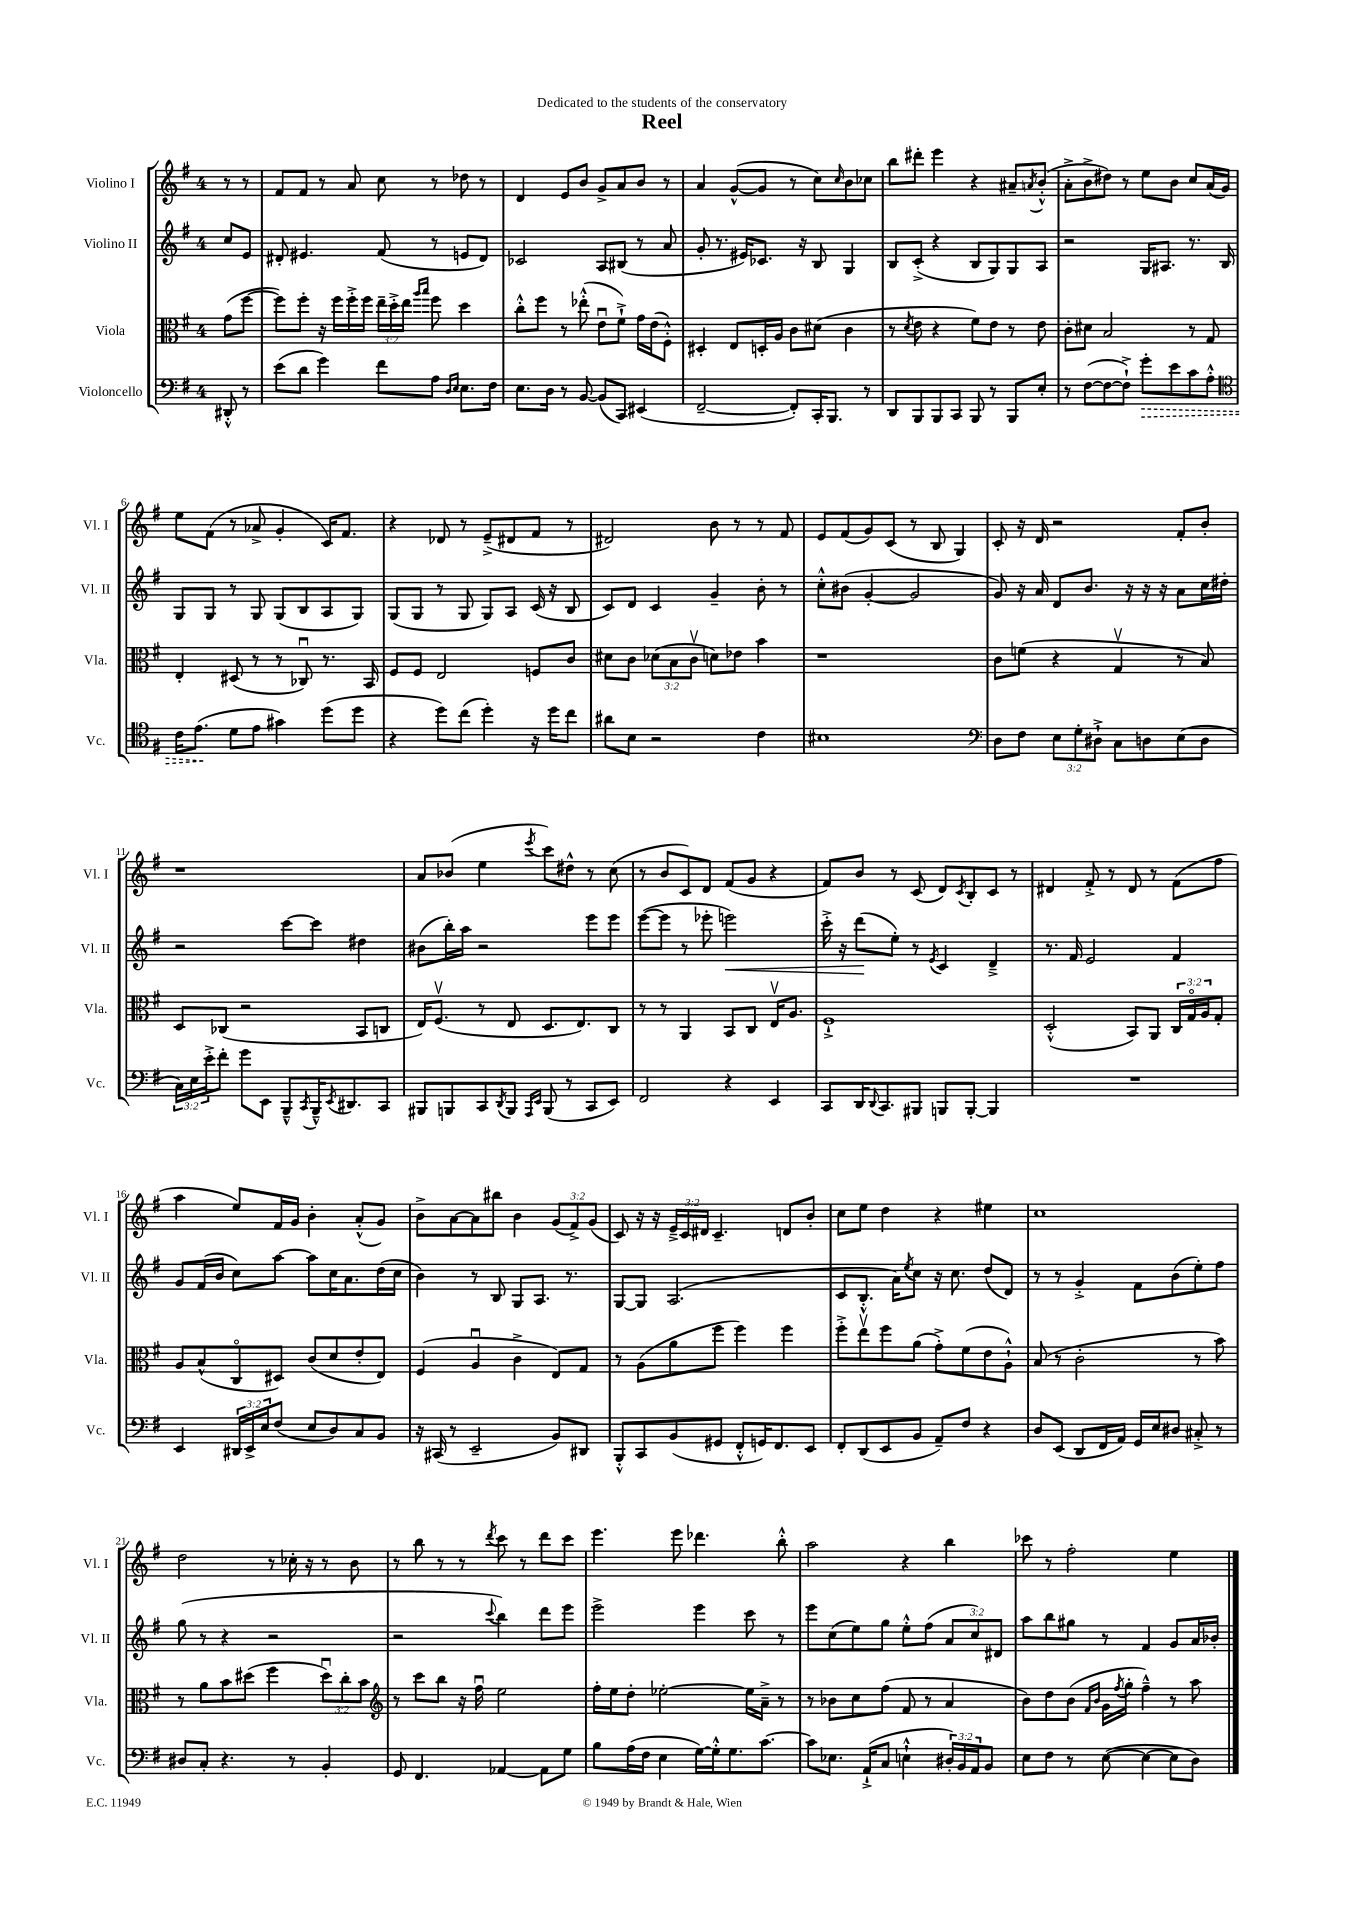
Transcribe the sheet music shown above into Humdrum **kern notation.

**kern	**dynam	**kern	**kern	**dynam	**kern
*part4	*part4	*part3	*part2	*part2	*part1
*staff4	*staff4	*staff3	*staff2	*staff2	*staff1
*I"Violoncello	*	*I"Viola	*I"Violino II	*	*I"Violino I
*I'Vc.	*	*I'Vla.	*I'Vl. II	*	*I'Vl. I
*clefF4	*	*clefC3	*clefG2	*	*clefG2
*k[f#]	*	*k[f#]	*k[f#]	*	*k[f#]
*M4/4	*	*M4/4	*M4/4	*	*M4/4
=	=	=	=	=	=
8DD#X'^^/	.	(8g\L	8cc/L	.	8r
8r	.	[8ff#\J	8e/J	.	8r
=1	=1	=1	=1	=1	=1
(8e\L	.	8ff#\L])	8d#X'/	.	8f#/L
8d\J	.	8ff#'\J	4.e#X/	.	8f#/J
4g\)	.	16r	.	.	8r
.	.	16ff#\LL	.	.	.
.	.	16ff#'^\	.	.	8a/
.	.	16ff#\JJ	.	.	.
8f#\L	.	24ee~\LL	(8f#/	.	8cc\
.	.	24dd'^\	.	.	.
.	.	24ee\JJ	.	.	.
.	.	16qqaa/LL	.	.	.
.	.	16qqbb/JJ	.	.	.
8A\J	.	8ff#\	8r	.	8r
16qqD/LL	.	.	.	.	.
16qqE/JJ	.	.	.	.	.
8.E\L	.	4dd\	8en/L	.	8dd-X\
.	.	.	8d#/J)	.	8r
16F#\Jk	.	.	.	.	.
=2	=2	=2	=2	=2	=2
8.E\L	.	8cc'^^\L	2c-X/	.	4d/
.	.	8ff#\J	.	.	.
16D\Jk	.	.	.	.	.
8r	.	8r	.	.	8e/L
[8BB/	.	(8ee-X'^^\	.	.	8b/J
(8BB/L]	.	8eu\L	8A/L	.	8g^/L
8CC/J)	.	8f#`^\J)	(8B#X/J	.	8a/
(4EE#X/	.	16g\LL	8r	.	8b/J
.	.	(16e\J	.	.	.
.	.	8F#'^^\J)	8a/	.	8r
=3	=3	=3	=3	=3	=3
[2FF#~/	.	4D#X'/	8g'/	.	4a/
.	.	.	8.r	.	.
.	.	8E/L	.	.	([8g^^/L
.	.	.	16e#X/KL)	.	.
.	.	16Dn'/L	8.c-X/J	.	8g/J]
.	.	16A/JJ	.	.	.
8FF#'/L])	.	8c\L	.	.	8r
.	.	.	16r	.	.
16CC'/K	.	(8d#X\J	8B/	.	8cc\L)
8.BBB/J	.	.	.	.	.
.	.	.	.	.	16qqcc/
.	.	4c\	4G/	.	8b\
8r	.	.	.	.	8cc-X\J
=4	=4	=4	=4	=4	=4
8DD/L	.	8r	8B/L	.	8bb\L
.	.	8qd/	.	.	.
8BBB/	.	8e\	(8c'^/J	.	8ddd#X'\J
8BBB/	.	4r	4r	.	4eee\
8CC/J	.	.	.	.	.
8BBB/	.	8f#\L)	8B/L	.	4r
8r	.	8e\J	8G/)	.	.
8BBB/L	.	8r	8G/	.	8a#X~/L
.	.	.	.	.	8qan/
8E'/J	.	8e\	8A/J	.	(8b'^^/J
=5	=5	=5	=5	=5	=5
8r	.	8c'\L	2r	.	8a'^\L
([8F#\L	.	8d#X\J	.	.	8b^\
8F#\_	.	2B/	.	.	8dd#X\J)
8F#`^\J])	.	.	.	.	8r
!	!LO:HP:b	!	!	!	!
8g'\L	>	.	16G/KL	.	8ee\L
.	.	.	8.A#X/J	.	.
8e\	.	.	.	.	8b\J
8c\	.	8r	8.r	.	8cc/L
8A'^^\J	.	8G/	.	.	(16a/L
.	.	.	16B/	.	16g/JJ)
!!LO:LB:g=z
=6	=6	=6	=6	=6	=6
*clefC4	*	*	*	*	*
16c\KL	.	4E'/	8G/L	.	8ee\L
(8.e\J	.	.	.	.	.
.	.	.	8G/J	.	(8f#\J
8d\L	]	(8D#X/	8r	.	8r
8e\J	.	8r	8G/	.	8a-X^/
4g#X\)	.	8r	(8G/L	.	4g'/
.	.	8C-Xu/)	8B/	.	.
(8dd\L	.	8.r	8A/	.	16c/KL)
.	.	.	.	.	8.f#/J
8dd\J	.	.	8G/J)	.	.
.	.	16BB/	.	.	.
=7	=7	=7	=7	=7	=7
4r	.	8F#/L	(8G/L	.	4r
.	.	8F#/J	8G/J	.	.
8dd\L)	.	2E/	8r	.	8d-X/
(8cc\J	.	.	8G/	.	8r
4dd'\)	.	.	8G/L)	.	(8e~^/L
.	.	.	8A/J	.	8d#X/
16r	.	8Fn/L	(16c/	.	8f#/J
16dd\KL	.	.	16r	.	.
8cc\J	.	8c/J	8B/	.	8r
=8	=8	=8	=8	=8	=8
8a#X\L	.	8d#X\L	8c/L)	.	2d#X/)
8B\J	.	8c\J	8d/J	.	.
2r	.	(12d-X\L	4c/	.	.
.	.	12B\	.	.	.
.	.	12cv\J	.	.	.
.	.	8dn\L)	4g~/	.	8b\
.	.	8e-X\J	.	.	8r
4c\	.	4b\	8b'\	.	8r
.	.	.	8r	.	8f#/
=9	=9	=9	=9	=9	=9
1B#X	.	1r	8cc'^^\L	.	8e/L
.	.	.	(8b#X\J	.	(8f#/
.	.	.	[4g'/	.	8g/)
.	.	.	.	.	(8c/J
.	.	.	2g/]	.	8r
.	.	.	.	.	8B/
.	.	.	.	.	4G/)
=10	=10	=10	=10	=10	=10
*clefF4	*	*	*	*	*
8D\L	.	8c\L	8g/)	.	8c'/
8F#\J	.	(8fn\J	16r	.	16r
.	.	.	16a/	.	16d/
12E\L	.	4r	8d/L	.	2r
12G'\	.	.	.	.	.
.	.	.	8.b/J	.	.
12D#X`^\J	.	.	.	.	.
8C\L	.	4Gv/	.	.	.
.	.	.	16r	.	.
8Dn\	.	.	16r	.	.
.	.	.	16r	.	.
(8E\	.	8r	8a\L	.	8f#'/L
8D\J	.	8B/)	16cc\L	.	8b'/J
.	.	.	16dd#X'\JJ	.	.
!!LO:LB:g=z
=11	=11	=11	=11	=11	=11
24C\LL)	.	8D/L	2r	.	1r
24E\	.	.	.	.	.
24e'^\J	.	.	.	.	.
8f#'\J	.	(8C-X/J	.	.	.
8g\L	.	2r	.	.	.
8EE\J	.	.	.	.	.
8BBB~^^/L	.	.	[8ccc\L	.	.
8qCC/	.	.	.	.	.
16BBB~^^/K	.	.	8ccc\J]	.	.
8qEE/	.	.	.	.	.
8.DD#X/	.	.	.	.	.
.	.	8BB/L	4dd#X\	.	.
8CC/J	.	8Cn/J	.	.	.
=12	=12	=12	=12	=12	=12
8BBB#X/L	.	16E/KL)	(8b#X\L	.	8a/L
.	.	(8.F#v/J	.	.	.
8BBBn/	.	.	16bb'\L)	.	(8b-X/J
.	.	.	16aa\JJ	.	.
8CC/	.	8r	2r	.	4ee\
8qDD/	.	.	.	.	.
8BBB/J	.	8E/	.	.	.
16qqAAA/LL	.	.	.	.	.
16qqEE/JJ	.	.	.	.	8qeee/
(8BBB/	.	8.D/L	.	.	8ccc\L)
8r	.	.	.	.	8dd#X^^\J
.	.	8.E/)	.	.	.
8CC/L	.	.	8eee\L	.	8r
8EE/J)	.	8C/J	8eee\J	.	(8cc\
=13	=13	=13	=13	=13	=13
2FF#/	.	8r	([8eee\L	.	8r
.	.	8r	8eee\J]	.	8b/L
.	.	4AA/	8r	.	8c/)
.	.	.	8eee-X'\	.	8d/J
!	!	!	!	!LO:HP:b	!
4r	.	8BB/L	2eeen\)	<	(8f#/L
.	.	8C/J	.	.	8g/J
4EE/	.	16Ev/KL	.	.	4r
.	.	8.A/J	.	.	.
=14	=14	=14	=14	=14	=14
8CC/L	.	1F#`^	16ccc'^\	.	8f#/L)
.	.	.	16r	.	.
16DD/K	.	.	(8ddd\L	.	8b/J
8qqDD/	.	.	.	.	.
8.CC/	.	.	.	.	.
.	.	.	8ee'\J)	[	8r
8BBB#X/J	.	.	8r	.	(8c/
.	.	.	8qe/	.	.
8BBBn/L	.	.	4c/	.	8d/L)
.	.	.	.	.	8qc/
[8BBB'/J	.	.	.	.	8B'/
4BBB/]	.	.	4d~^/	.	8c/J
.	.	.	.	.	8r
=15	=15	=15	=15	=15	=15
1r	.	(2D'^^/	8.r	.	4d#X/
.	.	.	16f#/	.	.
.	.	.	2e/	.	8f#'^/
.	.	.	.	.	8r
.	.	8BB/L)	.	.	8d#/
.	.	8AA/J	.	.	8r
.	.	24C/LL	4f#/	.	(8f#\L
.	.	24G/	.	.	.
.	.	24A/J	.	.	.
.	.	8G'/J	.	.	8ff#\J
!!LO:LB:g=z
=16	=16	=16	=16	=16	=16
4EE/	.	8A/L	8g/L	.	4aa\
.	.	(8B^^/	(16f#/L	.	.
.	.	.	16b/JJ	.	.
24DD#X/LL	.	8C/	8cc\L)	.	8ee/L)
24EE^/	.	.	.	.	.
24E/J	.	.	.	.	.
(8F#/J	.	8D#X/J)	[8aa\J	.	16f#/L
.	.	.	.	.	16g/JJ
8E/L	.	(8c/L	8aa\L]	.	4b'\
8D/)	.	8d/	16cc\K	.	.
.	.	.	8.a\	.	.
8C/	.	8e'/	.	.	(8a'^^/L
8BB/J	.	8E/J)	(16dd\L	.	8g/J)
.	.	.	16cc\JJ	.	.
=17	=17	=17	=17	=17	=17
16r	.	(4F#/	4b\)	.	8b^\L
(16CC#X/	.	.	.	.	.
8r	.	.	.	.	[8a\
2EE~/	.	4Au/	8r	.	8a\]
.	.	.	8B/	.	8bb#X\J
.	.	4c^\	8G/L	.	4b\
.	.	.	8.A/J	.	.
8BB/L)	.	8E/L)	.	.	(12g/L
.	.	.	8.r	.	.
.	.	.	.	.	12f#^/)
8DD#X/J	.	8G/J	.	.	.
.	.	.	.	.	(12g/J
=18	=18	=18	=18	=18	=18
8BBB'^^/L	.	8r	[8G/L	.	8c/)
8CC/	.	(8A\L	8G/J]	.	16r
.	.	.	.	.	16r
(8BB/	.	8a\	(2.A/	.	24e~^/LL
.	.	.	.	.	24c/
.	.	.	.	.	24d#X/JJ
8GG#X/J	.	8ff#\J	.	.	4.c~/
8FF#'^^/L	.	4ff#\)	.	.	.
16GGn/K)	.	.	.	.	.
8.FF#/	.	.	.	.	.
.	.	4ff#\	.	.	8dn/L
8EE/J	.	.	.	.	8b'/J
=19	=19	=19	=19	=19	=19
8FF#'/L	.	8ff#'^\L	8c/L	.	8cc\L
(8DD/	.	8eev\	8.B'^^/J	.	8ee\J
8EE/	.	8ff#\	.	.	4dd\
.	.	.	16a\KL)	.	.
.	.	.	8qee/	.	.
8BB/J	.	(8a\J	8cc\J	.	.
8AA~/L)	.	8g'^\L)	16r	.	4r
.	.	.	8.cc\	.	.
8F#/J	.	(8f#\	.	.	.
4r	.	8e\	(8dd/L	.	4ee#X\
.	.	8A`^^\J)	8d/J)	.	.
=20	=20	=20	=20	=20	=20
8D/L	.	(8B/	8r	.	1cc
(8EE/J	.	8r	8r	.	.
8DD/L	.	2c'\	4g'^/	.	.
16FF#/L	.	.	.	.	.
16AA/JJ)	.	.	.	.	.
16GG/LL	.	.	8f#\L	.	.
16E/J	.	.	.	.	.
8D#X/J	.	.	(8b\	.	.
8C#X'^/	.	8r	8ee'\)	.	.
8r	.	8b\)	8ff#\J	.	.
!!LO:LB:g=z
=21	=21	=21	=21	=21	=21
8D#X/L	.	8r	(8gg\	.	2dd\
8C'/J	.	8a\L	8r	.	.
4.r	.	8b\	4r	.	.
.	.	(8dd#X\J	.	.	.
.	.	4ff#\	2r	.	8r
8r	.	.	.	.	16cc-X'\
.	.	.	.	.	16r
4BB'/	.	12dd#u\L)	.	.	8r
.	.	12cc'\	.	.	.
.	.	.	.	.	8b\
.	.	12b\J	.	.	.
=22	=22	=22	=22	=22	=22
*	*	*clefG2	*	*	*
8GG/	.	8r	2r	.	8r
4.FF#/	.	8ccc\L	.	.	8bb\
.	.	8bb\J	.	.	8r
.	.	16r	.	.	8r
.	.	16ff#u\	.	.	.
.	.	.	8qqccc/	.	8qddd/
[4AA-X/	.	2ee\	4bb\)	.	8ccc\
.	.	.	.	.	8r
8AA-\L]	.	.	8ddd\L	.	8ddd\L
8G\J	.	.	8eee\J	.	8ccc\J
=23	=23	=23	=23	=23	=23
8B\L	.	16ff#'\LL	2eee^\	.	4.eee\
.	.	16ee\J	.	.	.
(16A\L	.	8dd'\J	.	.	.
16F#\JJ	.	.	.	.	.
4E\	.	[2ee-X'\	.	.	.
.	.	.	.	.	8eee\
[16G\LL)	.	.	4eee\	.	4.ddd-X\
16G'^^\J]	.	.	.	.	.
8.G\	.	.	.	.	.
.	.	16ee-\LL]	8ccc\	.	.
[8.c\J	.	16a~^\JJ	.	.	.
.	.	8r	8r	.	8bb'^^\
=24	=24	=24	=24	=24	=24
8c\L]	.	8r	8eee\L	.	2aa\
8.E-X\J	.	8b-X\L	(8cc\	.	.
.	.	8cc\	8ee\)	.	.
(16AA`^/KL	.	.	.	.	.
8C/J	.	(8ff#\J	8gg\J	.	.
4En`^^\	.	8f#/	8ee'^^\L	.	4r
.	.	8r	(8ff#\J	.	.
24D#X'/LL)	.	4a/	12a/L	.	4bb\
24BB/	.	.	.	.	.
24AA/J	.	.	12cc/)	.	.
8BB/J	.	.	.	.	.
.	.	.	12d#X/J	.	.
=25	=25	=25	=25	=25	=25
8E\L	.	8b\L)	8aa\L	.	8ccc-X\
8F#\J	.	8dd\	8bb\	.	8r
8r	.	(8b\J	8gg#X\J	.	2ff#'\
.	.	16qqf#/LL	.	.	.
.	.	16qqb/JJ	.	.	.
([8E\	.	16g\LL	8r	.	.
.	.	8qff#/	.	.	.
.	.	16gg'\JJ	.	.	.
4E\_	.	4ff#~^^\)	4f#/	.	.
8E\L]	.	8r	8g/L	.	4ee\
8D\J)	.	8aa\	16a/L	.	.
.	.	.	16b-X'/JJ	.	.
==	==	==	==	==	==
*-	*-	*-	*-	*-	*-
